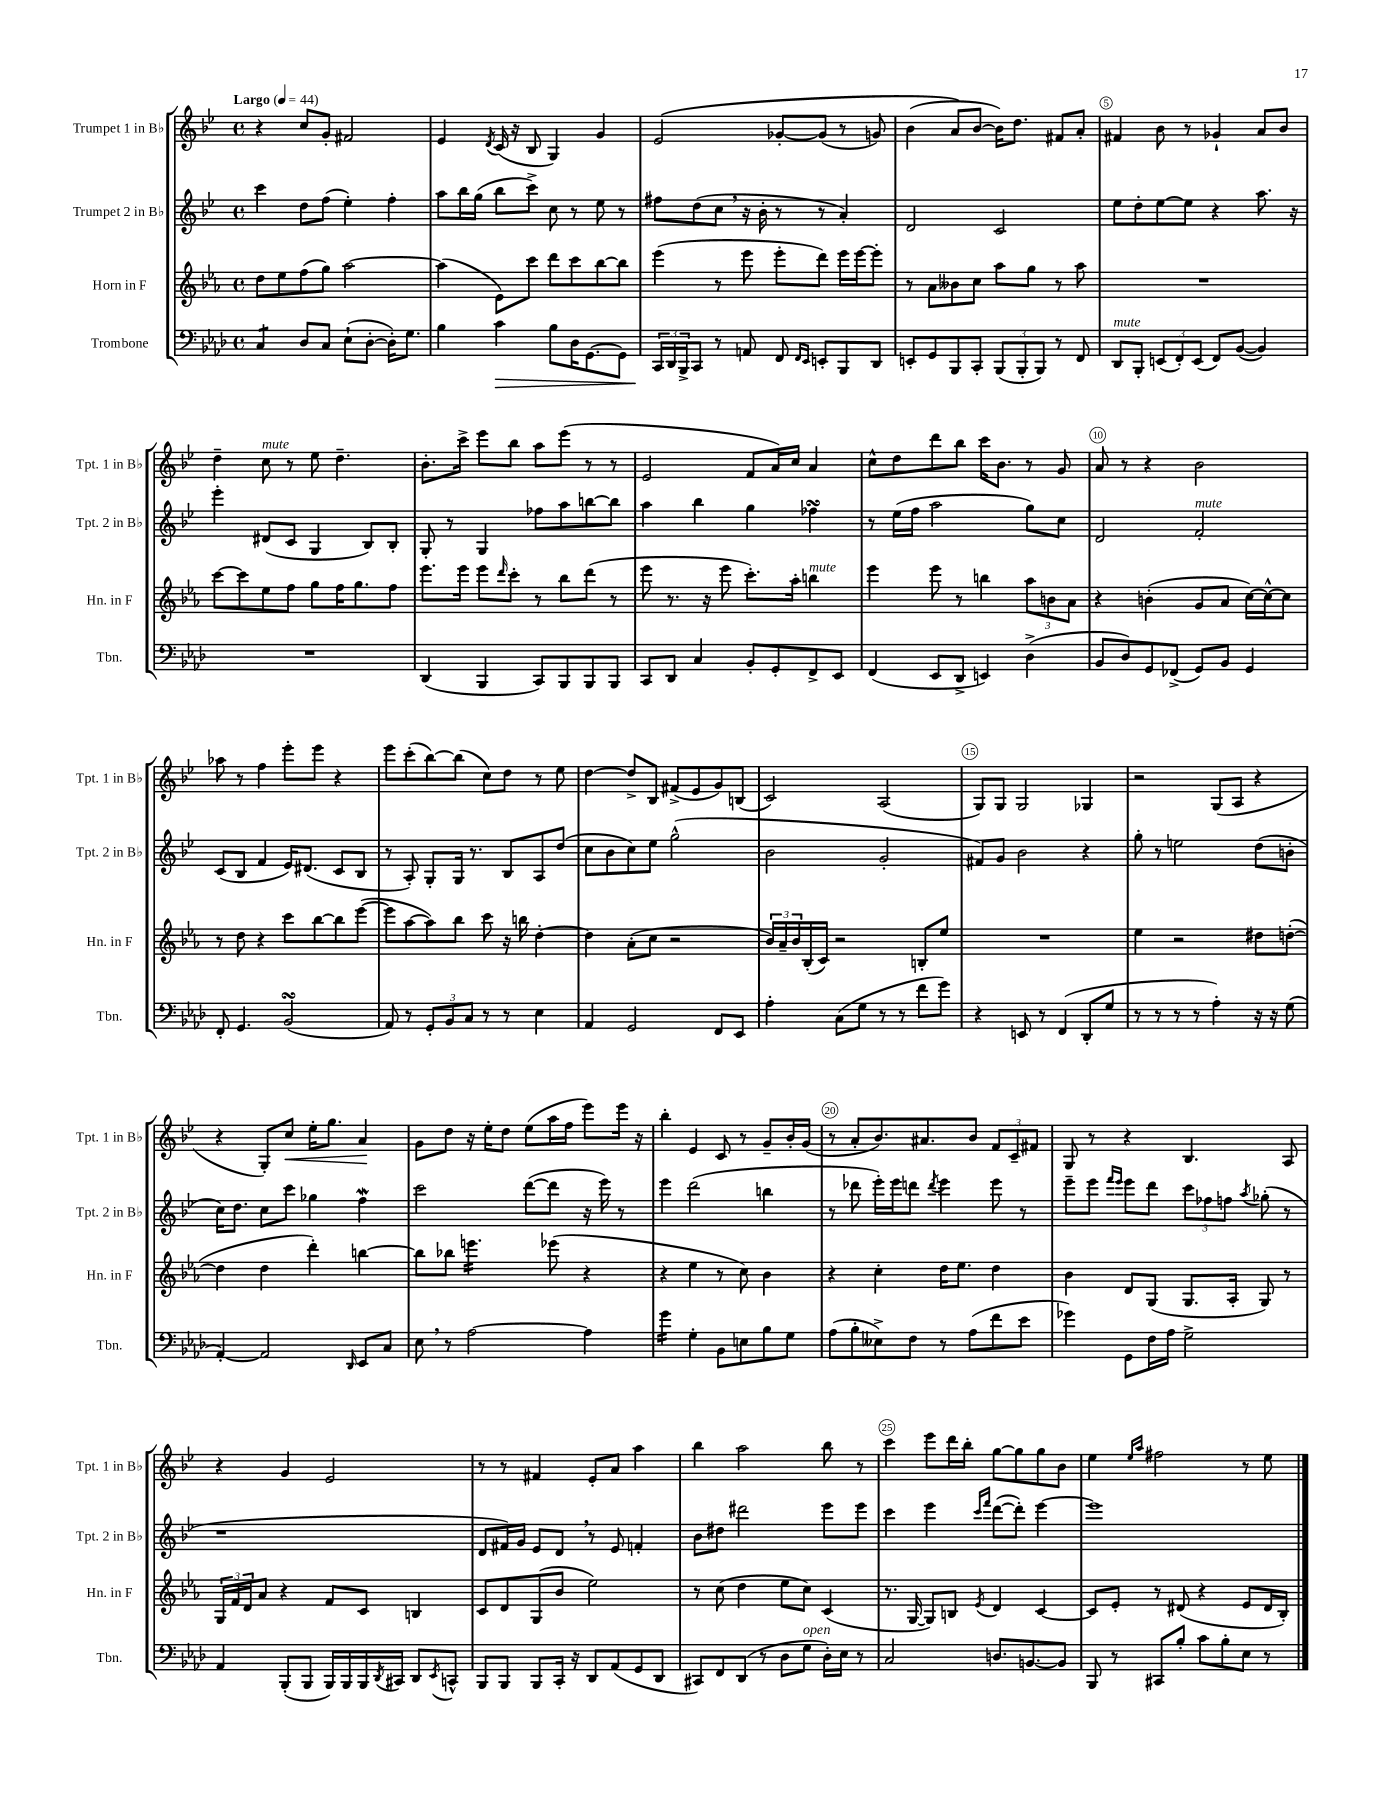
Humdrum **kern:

**kern	**dynam	**kern	**kern	**kern	**dynam
*part4	*part4	*part3	*part2	*part1	*part1
*staff4	*staff4	*staff3	*staff2	*staff1	*staff1
*I"Trombone	*	*I"Horn in F	*I"Trumpet 2 in B♭	*I"Trumpet 1 in B♭	*
*I'Tbn.	*	*I'Hn. in F	*I'Tpt. 2 in B♭	*I'Tpt. 1 in B♭	*
*clefF4	*	*clefG2	*clefG2	*clefG2	*
*k[b-e-a-d-]	*	*k[b-e-a-]	*k[b-e-]	*k[b-e-]	*
*M4/4	*	*M4/4	*M4/4	*M4/4	*
*met(c)	*	*met(c)	*met(c)	*met(c)	*
*MM44	*	*MM44	*MM44	*MM44	*
=1	=1	=1	=1	=1	=1
!	!	!	!	!LO:TX:a:B:t=Largo	!
*tremolo	*	*	*	*	*
8C/L	.	8dd\L	4ccc\	4r	.
8C/J	.	8ee-\	.	.	.
*Xtremolo	*	*	*	*	*
8D-/L	.	(8ff\	8dd\L	8cc/L	.
8C/J	.	8gg\J)	(8ff\J	8g'/J	.
(8E-`\L	.	[2aa-\	4ee-'\)	2f#X/	.
[8D-'\J	.	.	.	.	.
16D-'\KL])	.	.	4ff'\	.	.
8.G\J	.	.	.	.	.
=2	=2	=2	=2	=2	=2
4B-\	.	(4aa-\]	8aa\L	4e-/	.
.	.	.	16bb-\L	.	.
.	.	.	(16gg\JJ	.	.
.	.	.	.	8qd/	.
!	!LO:HP:b	!	!	!	!
4c\	>	8e-\L)	8bb-\L	(16c/	.
.	.	.	.	16r	.
.	.	8ccc\J	8ccc^\J)	8B-/	.
8B-\L	.	8ddd\L	8cc\	4G/)	.
16D-\K	.	8ccc\	8r	.	.
[8.GG\	.	.	.	.	.
.	.	[8bb-\	8ee-\	4g/	.
8GG\J]	.	8bb-\J]	8r	.	.
=3	=3	=3	=3	=3	=3
24CC/LL	.	(4eee-\	8ff#X\L	(2e-/	.
24DD-/	]	.	.	.	.
24BBB-^/J	.	.	.	.	.
8CC/J	.	.	(8dd\	.	.
8r	.	8r	8cc,\J	.	.
8AAn/	.	8eee-\	16r	.	.
.	.	.	16b-'\	.	.
8FF/	.	8eee-'\L	8r	[8g-X'/L	.
16qqFF/LL	.	.	.	.	.
16qqEE-/JJ	.	.	.	.	.
8EEn'/L	.	8ddd\J)	8r	(8g-/J]	.
8BBB-/	.	16eee-\LL	4a'/)	8r	.
.	.	[16eee-\J	.	.	.
8DD-/J	.	8eee-'\J]	.	8gn/)	.
=4	=4	=4	=4	=4	=4
8EEn'/L	.	8r	2d/	(4b-\	.
8GG/	.	8a-\L	.	.	.
8BBB-/	.	8b--X\	.	8a/L)	.
8CC'/J	.	8cc\J	.	[8b-/J	.
(12BBB-/L	.	8aa-\L	2c/	16b-\KL])	.
.	.	.	.	8.dd\J	.
12BBB-'/	.	.	.	.	.
.	.	8gg\J	.	.	.
12BBB-/J)	.	.	.	.	.
8r	.	8r	.	8f#X/L	.
8FF/	.	8aa-\	.	8a'/J	.
=5	=5	=5	=5	=5	=5
!LO:TX:a:i:t=mute	!	!	!	!	!
8DD-/L	.	1r	8ee-\L	4f#X/	.
8BBB-'/J	.	.	8dd'\	.	.
(12EEn/L	.	.	[8ee-\	8b-\	.
12FF'/)	.	.	.	.	.
.	.	.	8ee-\J]	8r	.
(12EE/J	.	.	.	.	.
8FF/L)	.	.	4r	4g-X`/	.
([8BB-/J	.	.	.	.	.
4BB-/])	.	.	8.aa\	8a/L	.
.	.	.	.	8b-/J	.
.	.	.	16r	.	.
!!LO:LB:g=z
=6	=6	=6	=6	=6	=6
1r	.	[8ccc\L	4eee-'\	4dd~\	.
.	.	8ccc\]	.	.	.
!	!	!	!	!LO:TX:a:i:t=mute	!
.	.	8ee-\	(8d#X/L	8cc\	.
.	.	8ff\J	8c/J	8r	.
.	.	8gg\L	4G/	8ee-\	.
.	.	16ff\K	.	4.dd~\	.
.	.	8.gg\	.	.	.
.	.	.	8B-/L)	.	.
.	.	8ff\J	8B-'/J	.	.
=7	=7	=7	=7	=7	=7
(4DD-/	.	8.eee-\L	8G'/	8.b-'\L	.
.	.	.	8r	.	.
.	.	16eee-\Jk	.	16ccc^\Jk	.
4BBB-/	.	8eee-\L	4G/	8eee-\L	.
.	.	16qqddd/	.	.	.
.	.	8ccc'\J	.	8bb-\J	.
8CC/L)	.	8r	8ff-X\L	8aa\L	.
8BBB-/	.	8bb-\L	8aa\	(8eee-\J	.
8BBB-/	.	(8ddd\J	[8bbn\	8r	.
8BBB-/J	.	8r	8bb\J]	8r	.
=8	=8	=8	=8	=8	=8
8CC/L	.	8eee-\	4aa\	2e-/	.
8DD-/J	.	8.r	.	.	.
4C/	.	.	4bb-\	.	.
.	.	16r	.	.	.
.	.	8eee-\	.	.	.
8BB-'/L	.	8.ccc'\L)	4gg\	8f/L	.
8GG'/	.	.	.	16a/L)	.
.	.	16aa-'\Jk	.	16cc/JJ	.
!	!	!LO:TX:a:i:t=mute	!	!	!
8FF^/	.	4bbn\	4ff-XsSSs\	4a/	.
8EE-/J	.	.	.	.	.
=9	=9	=9	=9	=9	=9
(4FF/	.	4eee-\	8r	8cc^^\L	.
.	.	.	(16ee-\LL	8dd\	.
.	.	.	16ff\JJ	.	.
8EE-/L	.	8eee-\	2aa\	8ddd\	.
8DD-^/J	.	8r	.	8bb-\J	.
4EEn/)	.	4bbn\	.	16ccc\KL	.
.	.	.	.	8.b-\J	.
(4D-^\	.	12aa-\L	8gg\L)	8r	.
.	.	12bn\	.	.	.
.	.	.	8cc\J	8g/	.
.	.	12a-\J	.	.	.
=10	=10	=10	=10	=10	=10
8BB-/L	.	4r	2d/	8a/	.
8D-/)	.	.	.	8r	.
8GG/	.	(4bn'\	.	4r	.
(8FF-X^/J	.	.	.	.	.
!	!	!	!LO:TX:a:i:t=mute	!	!
8GG/L)	.	8g/L	2f'/	2b-\	.
8BB-/J	.	8a-/J	.	.	.
4GG/	.	[16cc\LL)	.	.	.
.	.	16cc^^\J_	.	.	.
.	.	8cc\J]	.	.	.
!!LO:LB:g=z
=11	=11	=11	=11	=11	=11
8FF'/	.	8r	(8c/L	8aa-X\	.
4.GG/	.	8dd\	8B-/J	8r	.
.	.	4r	4f/	4ff\	.
(2BB-sSSS/	.	8ccc\L	16e-/KL)	8eee-'\L	.
.	.	.	(8.d#X/J	.	.
.	.	[8bb-\	.	8eee-\J	.
.	.	8bb-\]	8c/L	4r	.
.	.	([8eee-\J	8B-/J	.	.
=12	=12	=12	=12	=12	=12
8AA-/)	.	8eee-\L]	8r	8eee-\L	.
8r	.	[8aa-\	8A'/)	(8ccc'\	.
12GG'/L	.	8aa-\])	8G'/L	[8bb-\)	.
12BB-/	.	.	.	.	.
.	.	8bb-\J	16G/Jk	(8bb-\J]	.
12C/J	.	.	.	.	.
.	.	.	8.r	.	.
8r	.	8ccc\	.	8cc\L)	.
8r	.	16r	8B-/L	8dd\J	.
.	.	16bbn\	.	.	.
4E-\	.	[4dd'\	8A/	8r	.
.	.	.	(8dd/J	8ee-\	.
=13	=13	=13	=13	=13	=13
4AA-/	.	4dd\]	8cc\L	[4dd\	.
.	.	.	8b-\	.	.
2GG/	.	(8a-'\L	8cc\)	8dd^/L]	.
.	.	8cc\J	8ee-\J	8B-/J	.
.	.	2r	(2gg^^\	(8f#X^/L	.
.	.	.	.	8e-/	.
8FF/L	.	.	.	8g/)	.
8EE-/J	.	.	.	(8Bn/J	.
=14	=14	=14	=14	=14	=14
4A-'\	.	24b-/LL)	2b-\	2c/)	.
.	.	24a-~/	.	.	.
.	.	24b-/	.	.	.
.	.	(16B-'/	.	.	.
.	.	16c/JJ)	.	.	.
(8C\L	.	2r	.	.	.
8G\J	.	.	.	.	.
8r	.	.	2g'/	(2A/	.
8r	.	.	.	.	.
8f\L	.	8Bn'/L	.	.	.
8g\J)	.	8ee-/J	.	.	.
=15	=15	=15	=15	=15	=15
4r	.	1r	8f#X/L)	8G/L)	.
.	.	.	8g/J	8G/J	.
8EEn/	.	.	2b-\	2G/	.
8r	.	.	.	.	.
(4FF/	.	.	.	.	.
8DD-'/L	.	.	4r	4G-X/	.
8G/J	.	.	.	.	.
=16	=16	=16	=16	=16	=16
8r	.	4ee-\	8gg'\	2r	.
8r	.	.	8r	.	.
8r	.	2r	2een\	.	.
8r	.	.	.	.	.
4A-'\)	.	.	.	(8G/L	.
.	.	.	.	8A/J	.
16r	.	8dd#X\L	(8dd\L	4r	.
16r	.	.	.	.	.
(8G\	.	([8ddn'\J	8bn'\J	.	.
!!LO:LB:g=z
=17	=17	=17	=17	=17	=17
[4AA-'/)	.	4dd\]	16cc\KL)	4r	.
.	.	.	8.dd\J	.	.
2AA-/]	.	4dd\	8cc\L	8G'/L)	.
!	!	!	!	!	!LO:HP:b
.	.	.	8ccc\J	8cc/J	<
.	.	4ddd'\)	4gg-X\	16ee-'\KL	.
.	.	.	.	8.gg\J	.
16qqDD-/	.	.	.	.	.
8EE-/L	.	[4bbn\	4ffW\	4a/	.
8C/J	.	.	.	.	.
.	.	.	.	.	[
=18	=18	=18	=18	=18	=18
8E-,\	.	8bb\L]	2ccc\	8g\L	.
8r	.	8bb-X\J	.	8dd\J	.
*	*	*tremolo	*	*	*
[2A-\	.	16eeen\LL	.	16r	.
.	.	16eeen\	.	16ee-'\KL	.
.	.	16eeen\	.	8dd\J	.
.	.	16eeen\	.	.	.
.	.	16eeen\	([8ddd\L	(8ee-\L	.
.	.	16eeen\JJ	.	.	.
*	*	*Xtremolo	*	*	*
.	.	(8eee-X\	8ddd\J]	16aa\L	.
.	.	.	.	16ff\JJ	.
4A-\]	.	4r	16r	8eee-\L)	.
.	.	.	16eee-\)	.	.
.	.	.	8r	16eee-\Jk	.
.	.	.	.	16r	.
=19	=19	=19	=19	=19	=19
*tremolo	*	*	*	*	*
16g\LL	.	4r	4eee-\	4bb-'\	.
16g\	.	.	.	.	.
16g\	.	.	.	.	.
16g\JJ	.	.	.	.	.
*Xtremolo	*	*	*	*	*
4G'\	.	4ee-\	(2ddd\	4e-/	.
8BB-\L	.	8r	.	8c/	.
8En\	.	8cc\)	.	8r	.
8B-\	.	4b-\	4bbn\	8g~/L	.
8G\J	.	.	.	16b-'/L	.
.	.	.	.	(16g/JJ	.
=20	=20	=20	=20	=20	=20
(8A-\L	.	4r	8r	8r	.
8B-'\	.	.	8ddd-X\	8a'/L	.
8E--X^\)	.	4cc'\	16eee-'\LL)	8.b-/)	.
.	.	.	16eee-\J	.	.
8F\J	.	.	8dddn\J	.	.
.	.	.	.	8.a#X/	.
.	.	.	8qddd/	.	.
8r	.	16dd\KL	4eee-\	.	.
.	.	8.ee-\J	.	.	.
(8A-\L	.	.	.	8b-/J	.
8f\	.	4dd\	8eee-\	12f/L	.
.	.	.	.	12c~/	.
8e-\J	.	.	8r	.	.
.	.	.	.	12f#X/J	.
=21	=21	=21	=21	=21	=21
4g-X\)	.	4b-\	8eee-~\L	8G/	.
.	.	.	8eee-\J	8r	.
.	.	.	16qqfff/LL	.	.
.	.	.	16qqeee-/JJ	.	.
8GG\L	.	8d/L	8eee-\L	4r	.
16F\L	.	(8G/J	8ddd\J	.	.
16A-\JJ	.	.	.	.	.
2G^\	.	8.G/L	12ccc\L	4.B-/	.
.	.	.	12ff-X\	.	.
.	.	.	12ffn\J	.	.
.	.	16A-'/Jk	.	.	.
.	.	.	8qaa/	.	.
.	.	8G/)	(8gg-X'\	.	.
.	.	8r	8r	8A/	.
!!LO:LB:g=z
=22	=22	=22	=22	=22	=22
4AA-/	.	24G/LL	1r	4r	.
.	.	24f/	.	.	.
.	.	24d/J	.	.	.
.	.	8a-/J	.	.	.
(8BBB-'/L	.	4r	.	4g/	.
8BBB-/J	.	.	.	.	.
16BBB-/LL)	.	8f/L	.	2e-/	.
16BBB-/	.	.	.	.	.
16BBB-/	.	8c/J	.	.	.
8qDD-/	.	.	.	.	.
16CC#X/JJ	.	.	.	.	.
8DD-/L	.	4Bn/	.	.	.
8qEE-/	.	.	.	.	.
8CCn^^/J	.	.	.	.	.
=23	=23	=23	=23	=23	=23
8BBB-/L	.	8c/L	8d/L	8r	.
8BBB-/J	.	8d/	16f#X/L)	8r	.
.	.	.	16g/JJ	.	.
8BBB-/L	.	(8G/	8e-/L	4f#X/	.
16CC'/Jk	.	8b-/J	8d,/J	.	.
16r	.	.	.	.	.
8DD-/L	.	2ee-\)	8r	8e-'/L	.
(8AA-/	.	.	8e-/	8a/J	.
8GG/	.	.	4fn'/	4aa\	.
8DD-/J	.	.	.	.	.
=24	=24	=24	=24	=24	=24
8CC#X/L)	.	8r	8b-\L	4bb-\	.
8FF/	.	(8cc\	8dd#X\J	.	.
(8DD-/J	.	4dd\	2ddd#X\	2aa\	.
8r	.	.	.	.	.
8D-\L	.	8ee-\L	.	.	.
!LO:TX:a:i:t=open	!	!	!	!	!
8G\J	.	8cc\J)	.	.	.
16D-'\LL)	.	(4c/	8eee-\L	8bb-\	.
16E-\JJ	.	.	.	.	.
8r	.	.	8eee-\J	8r	.
=25	=25	=25	=25	=25	=25
2C/	.	8.r	4ccc\	4ccc\	.
.	.	[16G/	.	.	.
.	.	8G/L])	4eee-\	8eee-\L	.
.	.	8Bn/J	.	16ddd\L	.
.	.	.	.	16bb-'\JJ	.
.	.	.	16qqccc/LL	.	.
.	.	8qe-/	16qqfff/JJ	.	.
8.Dn/L	.	4d/	([8ddd\L	[8gg\L	.
.	.	.	8ddd'\J])	8gg\]	.
[8.BBn/	.	.	.	.	.
.	.	[4c/	[4eee-\	8gg\	.
8BB/J]	.	.	.	8b-\J	.
=26	=26	=26	=26	=26	=26
8BBB-/	.	8c/L]	1eee-]	4ee-\	.
8r	.	8e-'/J	.	.	.
.	.	.	.	16qqee-/LL	.
.	.	.	.	16qqaa/JJ	.
8CC#X/L	.	8r	.	2ff#X\	.
8B-'/J	.	(8d#X/	.	.	.
8c\L	.	4r	.	.	.
8B-'\	.	.	.	.	.
8E-\J	.	8e-/L	.	8r	.
8r	.	16d#/L	.	8ee-\	.
.	.	16B-'/JJ)	.	.	.
==	==	==	==	==	==
*-	*-	*-	*-	*-	*-
